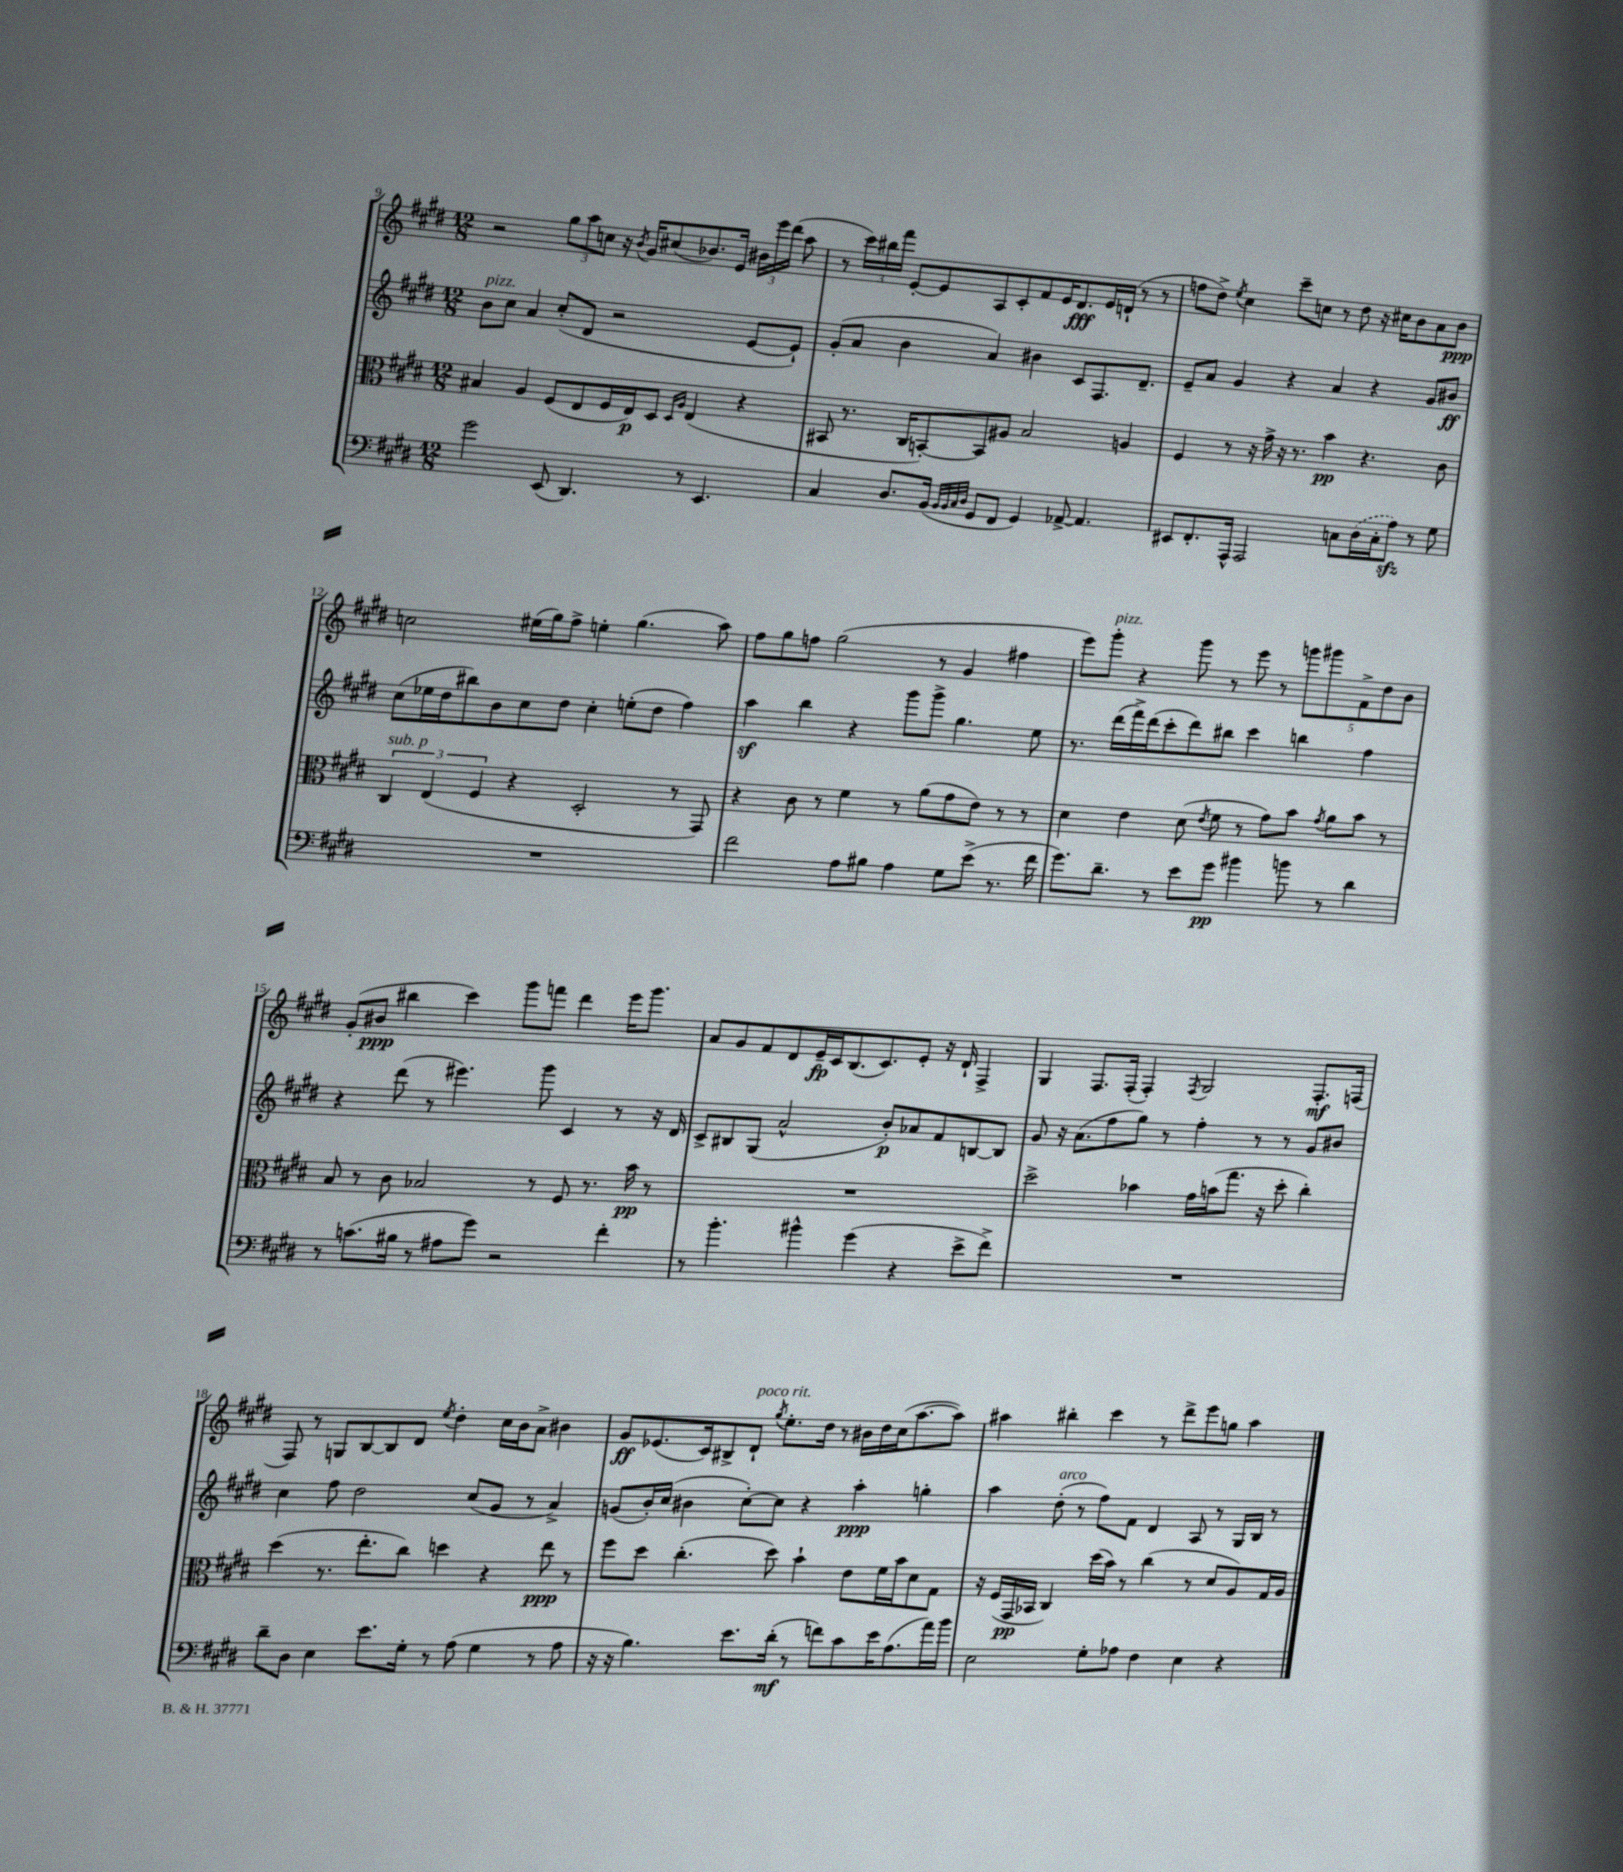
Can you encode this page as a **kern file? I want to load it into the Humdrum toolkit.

**kern	**dynam	**kern	**dynam	**kern	**dynam	**kern	**dynam
*part4	*part4	*part3	*part3	*part2	*part2	*part1	*part1
*staff4	*staff4	*staff3	*staff3	*staff2	*staff2	*staff1	*staff1
*clefF4	*	*clefC3	*	*clefG2	*	*clefG2	*
*k[f#c#g#d#]	*	*k[f#c#g#d#]	*	*k[f#c#g#d#]	*	*k[f#c#g#d#]	*
*M12/8	*	*M12/8	*	*M12/8	*	*M12/8	*
=9	=9	=9	=9	=9	=9	=9	=9
!	!	!	!	!LO:TX:a:i:t=pizz.	!	!	!
2g#\	.	4B#X/	.	8b\L	.	2r	.
.	.	.	.	8cc#\J	.	.	.
.	.	4A/	.	4a/	.	.	.
(8EE/	.	(8F#/L	.	(8cc#'/L	.	12gg#\L	.
.	.	.	.	.	.	12aa\	.
4.DD#/)	.	8E/	.	8d#/J	.	.	.
.	.	.	.	.	.	12ccn\J	.
.	.	16F#/L	.	2r	.	16r	.
.	.	.	.	.	.	8qb/	.
.	.	16E/J)	p	.	.	16g#/KL	.
.	.	8D#/J	.	.	.	(8cc#X/	.
.	.	16qqD#/LL	.	.	.	.	.
.	.	16qqA/JJ	.	.	.	.	.
8r	.	(4E/	.	.	.	8.b-X/)	.
4.EE/	.	.	.	.	.	.	.
.	.	.	.	.	.	16e/Jk	.
.	.	4r	.	[8e/L	.	24b#X\LL	.
.	.	.	.	.	.	24eee\	.
.	.	.	.	.	.	(24ddd#\JJ	.
.	.	.	.	8e`/J])	.	8aa\	.
=10	=10	=10	=10	=10	=10	=10	=10
4C#/	.	8BB#X/	.	(8g#'/L	.	8r	.
.	.	8.r	.	8a/J	.	24ccc#\LL)	.
.	.	.	.	.	.	24bb#X\	.
.	.	.	.	.	.	24fff#\JJ	.
8.D#/L	.	.	.	4b\	.	[8e'/L	.
.	.	16C#/KL	.	.	.	.	.
.	.	[8BBn'/)	.	.	.	8e/]	.
(16BB/Jk	.	.	.	.	.	.	.
32qqBB/LLL	.	.	.	.	.	.	.
32qqBB/	.	.	.	.	.	.	.
32qqC#/	.	.	.	.	.	.	.
32qqD#/JJJ	.	.	.	.	.	.	.
8GG#/L	.	8BB/]	.	4a/)	.	8A/	.
8FF#/J	.	8A#X/J	.	.	.	8c#'/	.
4GG#/)	.	2B/	.	4b#X\	.	8f#/	.
.	.	.	.	.	.	16e/K	.
.	.	.	.	.	.	8.d#/	fff
[8AA-X^/	.	.	.	8c#/L	.	.	.
4.AA-/]	.	.	.	8.F#/	.	16e/L	.
.	.	.	.	.	.	(16dn`/JJ	.
.	.	4An/	.	.	.	8r	.
.	.	.	.	8.d#~/J	.	.	.
.	.	.	.	.	.	8r	.
=11	=11	=11	=11	=11	=11	=11	=11
8EE#X/L	.	4F#/	.	8e~/L	.	8ffn\L	.
8.FF#'/	.	.	.	8a/J	.	8dd#^\J)	.
.	.	.	.	.	.	8qee/	.
.	.	8r	.	4g#/	.	4cc#\	.
16AAA^^/Jk	.	.	.	.	.	.	.
2AAA/	.	16r	.	.	.	.	.
.	.	16g#^\	.	.	.	.	.
.	.	16r	.	4r	.	8ccc#~\L	.
.	.	8.r	.	.	.	.	.
.	.	.	.	.	.	8ccn\J	.
.	.	4b\	pp	4a/	.	8r	.
8Cn\L	.	.	.	.	.	8dd#\	.
(16D#\L	.	4.r	.	4r	.	16r	.
16C'\J	.	.	.	.	.	16cc#X\KL	.
8Azz\J)	.	.	.	.	.	8b\	.
8r	.	.	.	8g#/L	.	8a\	.
8G#\	.	8c#\	.	8b#X/J	ff	8b\J	ppp
!!LO:LB:g=z
=12	=12	=12	=12	=12	=12	=12	=12
!	!	!LO:TX:a:i:t=sub. p	!	!	!	!	!
1.r	.	6C#/	.	(8cc#\L	.	2ccn\	.
.	.	.	.	16ee-X\L	.	.	.
.	.	(6E/	.	.	.	.	.
.	.	.	.	16dd#\J	.	.	.
.	.	.	.	8bb#X\)	.	.	.
.	.	6F#/	.	.	.	.	.
.	.	.	.	8b\	.	.	.
.	.	4r	.	8cc#\	.	(16ee#X\LL	.
.	.	.	.	.	.	16gg#\J)	.
.	.	.	.	8dd#\J	.	8ff#^\J	.
.	.	2D#'/	.	4cc#'\	.	4een'\	.
.	.	.	.	(8een'\L	.	(4.gg#\	.
.	.	.	.	8dd#\J	.	.	.
.	.	8r	.	4ff#\)	.	.	.
.	.	8GG#/)	.	.	.	8aa\)	.
=13	=13	=13	=13	=13	=13	=13	=13
2f#\	.	4r	.	4aaz\	.	8ff#\L	.
.	.	.	.	.	.	8gg#\	.
.	.	8c#\	.	4bb\	.	8ffn\J	.
.	.	8r	.	.	.	(2gg#\	.
8A\L	.	4f#\	.	4r	.	.	.
8B#X\J	.	.	.	.	.	.	.
4A\	.	8r	.	8ggg#\L	.	.	.
.	.	(8a\L	.	8ggg#^\J	.	8r	.
8G#\L	.	8g#\	.	4.gg#\	.	4g#/	.
(8e^\J	.	8e\J)	.	.	.	.	.
8.r	.	8r	.	.	.	4ff#X\	.
.	.	8r	.	8ee\	.	.	.
16f#\	.	.	.	.	.	.	.
=14	=14	=14	=14	=14	=14	=14	=14
8.g#\L)	.	4d#\	.	8.r	.	8eee\L)	.
!	!	!	!	!	!	!LO:TX:a:i:t=pizz.	!
.	.	.	.	.	.	8ggg#'\J	.
8.d#~\J	.	.	.	(16ddd#\LL	.	.	.
.	.	4e\	.	16fff#^\)	.	4r	.
.	.	.	.	(16ddd#\J	.	.	.
8r	.	.	.	8ccc#'\	.	.	.
8e\L	.	(8d#\	.	8ddd#\)	.	8ggg#\	.
.	.	8qe/	.	.	.	.	.
8g#\J	pp	8f#\	.	8bb#X\J	.	8r	.
4b#X\	.	8r	.	4ccc#\	.	8eee\	.
.	.	8g#\L)	.	.	.	8r	.
8bn\	.	8b\J	.	4bbn\	.	10gggn\L	.
.	.	.	.	.	.	10ggg#X\	.
.	.	8qg#/	.	.	.	.	.
8r	.	8a\L	.	.	.	.	.
.	.	.	.	.	.	10f#^\	.
4d#\	.	8b\J	.	4ff#\	.	.	.
.	.	.	.	.	.	10dd#\	.
.	.	8r	.	.	.	.	.
.	.	.	.	.	.	10b\J	.
!!LO:LB:g=z
=15	=15	=15	=15	=15	=15	=15	=15
8r	.	8B/	.	4r	.	(8g#'/L	.
(8.cn\L	.	8r	.	.	.	8b#X/J	ppp
.	.	8c#\	.	(8ddd#\	.	4bb#X\	.
16B#X\Jk	.	.	.	.	.	.	.
8r	.	2B-X/	.	8r	.	.	.
8A#X\L	.	.	.	4.eee#X\)	.	4ccc#\)	.
8g#\J)	.	.	.	.	.	.	.
2r	.	.	.	.	.	8ggg#\L	.
.	.	8r	.	8ggg#\	.	8fffn\J	.
.	.	8F#/	.	4c#/	.	4ddd#\	.
.	.	8.r	.	.	.	.	.
4f#'\	.	.	.	8r	.	16eee\KL	.
.	.	16b\	pp	.	.	8.ggg#\J	.
.	.	8r	.	16r	.	.	.
.	.	.	.	16d#/	.	.	.
=16	=16	=16	=16	=16	=16	=16	=16
8r	.	1.r	.	8c#^/L	.	8a/L	.
4.b'\	.	.	.	8B#X/	.	8g#/	.
.	.	.	.	(8G#/J	.	8f#/	.
.	.	.	.	2a^^/	.	8d#/	.
4b#X^^\	.	.	.	.	.	16e~/L	fp
.	.	.	.	.	.	16c#/J	.
.	.	.	.	.	.	(8.B/	.
(4g#\	.	.	.	.	.	.	.
.	.	.	.	.	.	8.c#/)	.
.	.	.	.	8b'/L)	p	.	.
4r	.	.	.	8a-X/	.	8e'/J	.
.	.	.	.	8f#/	.	16r	.
.	.	.	.	.	.	16d#`/	.
8e^\L	.	.	.	[8Bn/	.	4F#^/	.
8f#^\J)	.	.	.	8B/J]	.	.	.
=17	=17	=17	=17	=17	=17	=17	=17
1.r	.	2dd#^\	.	8g#/	.	4G#/	.
.	.	.	.	16r	.	.	.
.	.	.	.	(8.a\L	.	.	.
.	.	.	.	.	.	8.F#/L	.
.	.	.	.	8ff#\	.	.	.
.	.	.	.	.	.	(16F#'/Jk	.
.	.	4b-X\	.	8gg#\J)	.	4F#'/)	.
.	.	.	.	8r	.	.	.
.	.	.	.	.	.	8qF#/	.
.	.	16g#\LL	.	4ff#'\	.	2G#/	.
.	.	(16bn\J	.	.	.	.	.
.	.	8.gg#\J	.	.	.	.	.
.	.	.	.	8r	.	.	.
.	.	16r	.	.	.	.	.
.	.	8dd#'\	.	8r	.	.	.
.	.	4cc#'\)	.	8g#/L	.	8.F#'/L	mf
.	.	.	.	8b#X/J	.	.	.
.	.	.	.	.	.	(16Fn/Jk	.
!!LO:LB:g=z
=18	=18	=18	=18	=18	=18	=18	=18
8d#~\L	.	(4dd#\	.	4cc#\	.	8F#/)	.
8D#\J	.	.	.	.	.	8r	.
4E\	.	8.r	.	8ff#\	.	8Gn/L	.
.	.	.	.	2dd#\	.	[8B/	.
.	.	8.ee'\L	.	.	.	.	.
8.e\L	.	.	.	.	.	8B/]	.
.	.	8cc#\J)	.	.	.	8d#/J	.
16G#'\Jk	.	.	.	.	.	.	.
.	.	.	.	.	.	8qee/	.
8r	.	4ddn\	.	.	.	4dd#'\	.
(8A\	.	.	.	(8cc#/L	.	.	.
4G#\	.	4r	.	8g#/J	.	16cc#\LL	.
.	.	.	.	.	.	16b\J	.
.	.	.	.	8r	.	8a^\J	.
8r	.	8ee\	ppp	4a^/)	.	4b#X\	.
8A\	.	8r	.	.	.	.	.
=19	=19	=19	=19	=19	=19	=19	=19
16r	.	8ff#\L	.	(8gn/L	.	8g#/L	ff
16r	.	.	.	.	.	.	.
4.B\)	.	8dd#\J	.	16b'/L)	.	(8.e-X/	.
.	.	.	.	(16cc#/JJ	.	.	.
.	.	(4.cc#'\	.	4b#X\	.	.	.
.	.	.	.	.	.	16c#/k)	.
.	.	.	.	.	.	8B#X^/	.
!	!	!	!	!	!	!LO:TX:a:i:t=poco rit.	!
8.e\L	.	.	.	[8cc#'\L)	.	8d#`/J	.
.	.	.	.	.	.	8qgg#/	.
.	.	8dd#\)	.	8cc#\J]	.	8.ee'\L	.
(16d#'\Jk	mf	.	.	.	.	.	.
8r	.	4b`\	.	4r	.	.	.
.	.	.	.	.	.	16dd#\Jk	.
8fn\L)	.	.	.	.	.	8r	.
8c#\	.	8e\L	.	4aa'\	ppp	16b#X\LL	.
.	.	.	.	.	.	16dd#\	.
16e\K	.	16f#\L	.	.	.	(16cc#\J	.
(8.A\	.	16b\J	.	.	.	[8.aa\	.
.	.	8d#\	.	4ggn'\	.	.	.
16a\L)	.	8G#\J	.	.	.	8aa\J])	.
16b\JJ	.	.	.	.	.	.	.
=20	=20	=20	=20	=20	=20	=20	=20
2E\	.	16r	.	4aa\	.	4aa#X\	.
.	.	(16F#/LL	.	.	.	.	.
.	.	16GG#/	pp	.	.	.	.
.	.	16BB-X/JJ	.	.	.	.	.
!	!	!	!	!LO:TX:a:i:t=arco	!	!	!
.	.	4C#/)	.	(8dd#'\	.	4bb#X'\	.
.	.	.	.	8r	.	.	.
8G#'\L	.	(16dd#\LL	.	8ff#\L)	.	4ccc#\	.
.	.	16b\JJ)	.	.	.	.	.
8A-X\J	.	8r	.	8f#\J	.	.	.
4F#\	.	(4cc#\	.	4d#/	.	8r	.
.	.	.	.	.	.	8ddd#^\L	.
4E\	.	8r	.	8A/	.	8eee\	.
.	.	8d#/L	.	8r	.	8ggn\J	.
4r	.	8A/)	.	16G#/LL	.	4aa#\	.
.	.	.	.	16B/JJ	.	.	.
.	.	16G#/L	.	8r	.	.	.
.	.	16A/JJ	.	.	.	.	.
==	==	==	==	==	==	==	==
*-	*-	*-	*-	*-	*-	*-	*-
